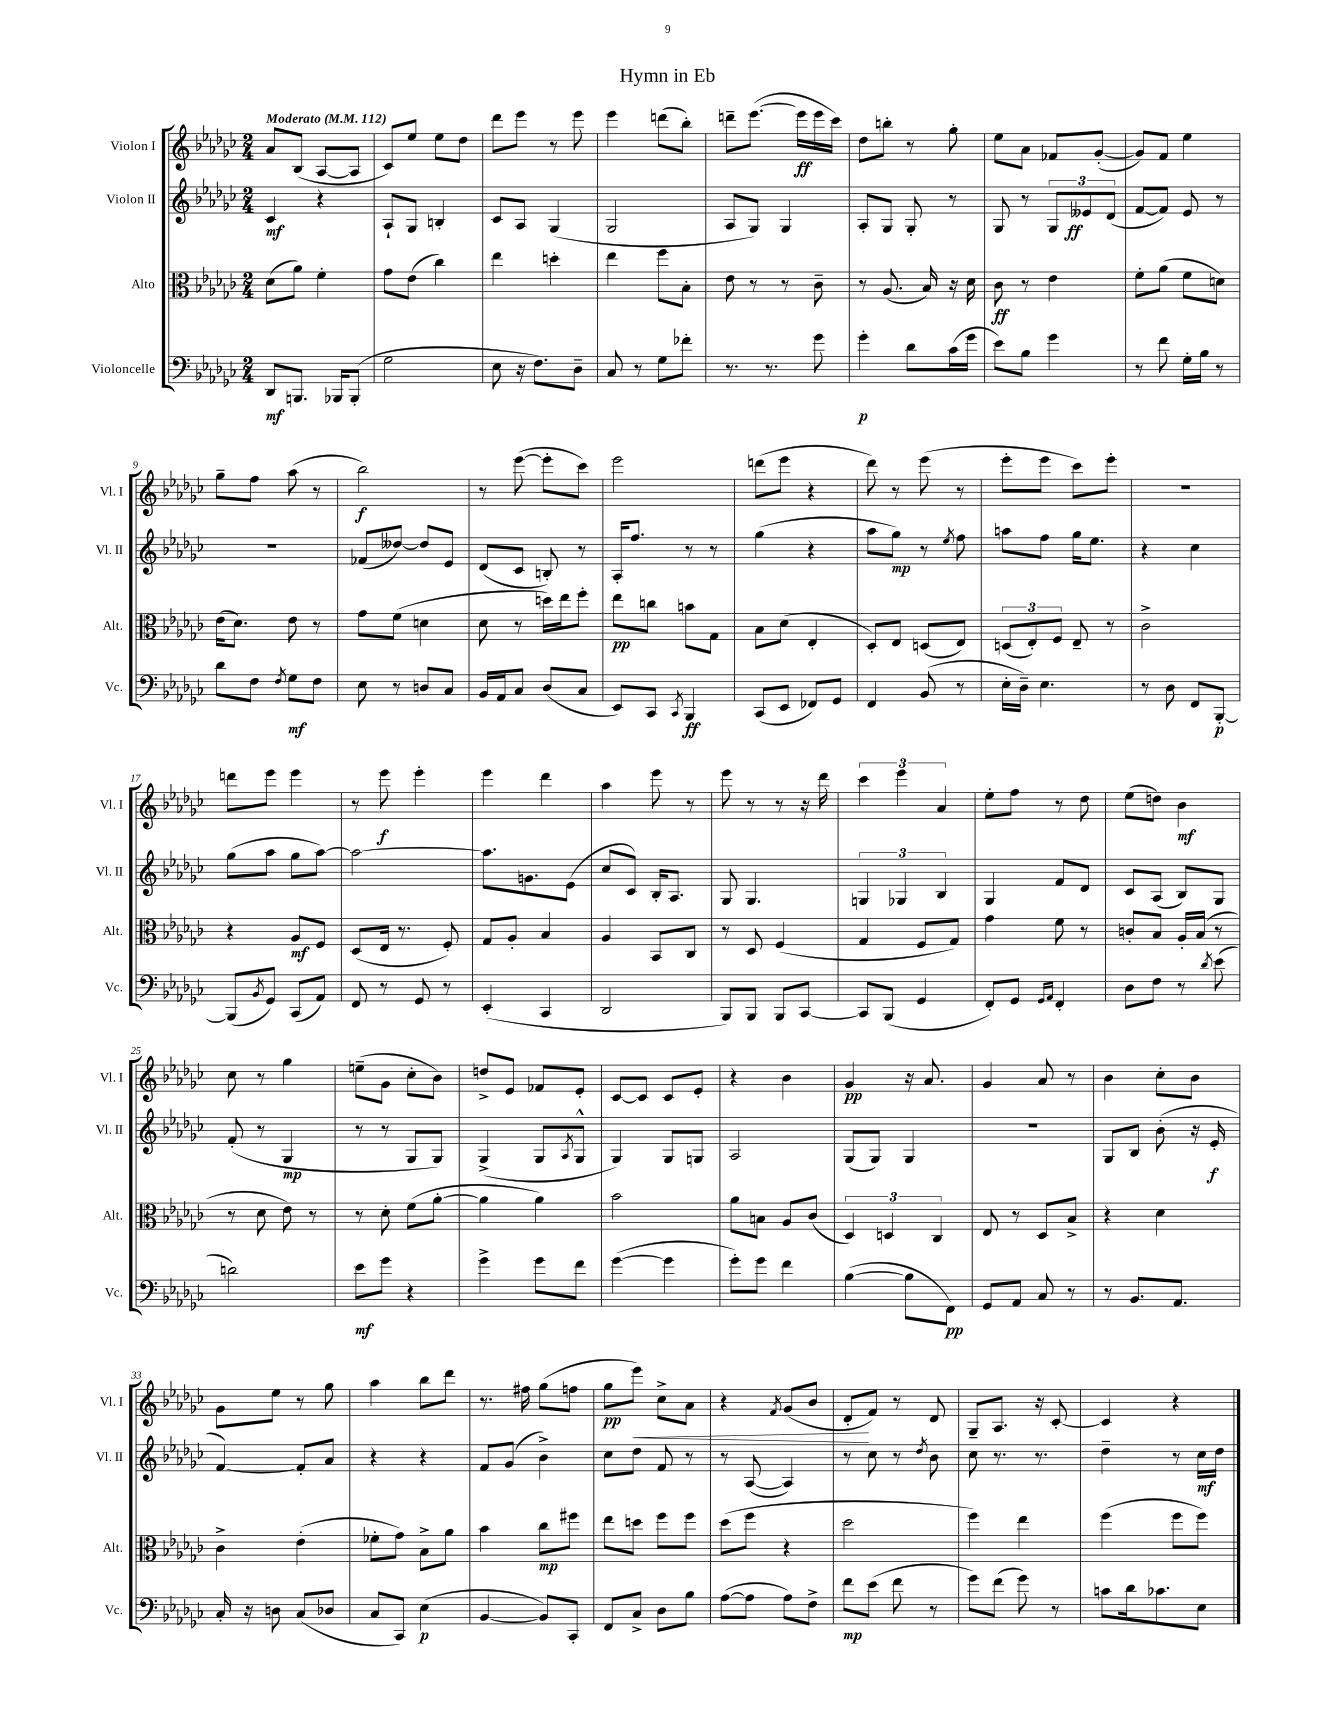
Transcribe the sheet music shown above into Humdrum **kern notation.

**kern	**dynam	**kern	**dynam	**kern	**dynam	**kern	**dynam
*part4	*part4	*part3	*part3	*part2	*part2	*part1	*part1
*staff4	*staff4	*staff3	*staff3	*staff2	*staff2	*staff1	*staff1
*I"Violoncelle	*	*I"Alto	*	*I"Violon II	*	*I"Violon I	*
*I'Vc.	*	*I'Alt.	*	*I'Vl. II	*	*I'Vl. I	*
*clefF4	*	*clefC3	*	*clefG2	*	*clefG2	*
*k[b-e-a-d-g-c-]	*	*k[b-e-a-d-g-c-]	*	*k[b-e-a-d-g-c-]	*	*k[b-e-a-d-g-c-]	*
*M2/4	*	*M2/4	*	*M2/4	*	*M2/4	*
*MM112	*	*MM112	*	*MM112	*	*MM112	*
=1	=1	=1	=1	=1	=1	=1	=1
!	!	!	!	!	!	!LO:TX:a:B:t=Moderato	!
8DD-/L	mf	(8d-\L	.	4c-/	mf	8a-/L	.
8.BBBn/J	.	8a-\J)	.	.	.	(8B-/J	.
.	.	4f'\	.	4r	.	[8A-/L	.
16BBB-X/KL	.	.	.	.	.	.	.
(8BBB-'/J	.	.	.	.	.	8A-/J]	.
=2	=2	=2	=2	=2	=2	=2	=2
2G-\	.	8g-\L	.	8A-`/L	.	8c-/L)	.
.	.	(8e-\J	.	8G-/J	.	8ee-/J	.
.	.	4cc-\)	.	4Bn'/	.	8ee-\L	.
.	.	.	.	.	.	8dd-\J	.
=3	=3	=3	=3	=3	=3	=3	=3
8E-\	.	4ee-\	.	8c-/L	.	8ddd-\L	.
16r	.	.	.	8A-/J	.	8eee-\J	.
8.F\L)	.	.	.	.	.	.	.
.	.	4ddn'\	.	(4G-/	.	8r	.
8D-~\J	.	.	.	.	.	8eee-\	.
=4	=4	=4	=4	=4	=4	=4	=4
8C-/	.	4ee-\	.	2G-/	.	4eee-\	.
8r	.	.	.	.	.	.	.
8G-\L	.	8ff\L	.	.	.	(8dddn\L	.
8f-X'\J	.	8B-'\J	.	.	.	8bb-'\J)	.
=5	=5	=5	=5	=5	=5	=5	=5
8.r	.	8e-\	.	8A-/L	.	8dddn~\L	.
.	.	8r	.	8G-/J)	.	([8.eee-\J	.
8.r	.	.	.	.	.	.	.
.	.	8r	.	4G-/	.	.	.
.	.	.	.	.	.	16eee-\LL]	ff
8g-\	.	8c-~\	.	.	.	16eee-\	.
.	.	.	.	.	.	16ccc-\JJ)	.
=6	=6	=6	=6	=6	=6	=6	=6
4g-'\	p	8r	.	8A-'/L	.	8dd-\L	.
.	.	(8.A-/	.	8G-/J	.	8bbn'\J	.
8d-\L	.	.	.	8G-'/	.	8r	.
.	.	16B-/)	.	.	.	.	.
(16c-\L	.	16r	.	8r	.	8gg-'\	.
16g-\JJ	.	16d-\	.	.	.	.	.
=7	=7	=7	=7	=7	=7	=7	=7
8e-\L)	.	8c-\	ff	8G-/	.	8ee-\L	.
8B-\J	.	8r	.	8r	.	8a-\J	.
4g-\	.	4e-\	.	12G-/L	.	8f-X/L	.
.	.	.	.	12e--X/	ff	.	.
.	.	.	.	.	.	([8g-'/J	.
.	.	.	.	(12d-/J	.	.	.
=8	=8	=8	=8	=8	=8	=8	=8
8r	.	8f'\L	.	[8f/L	.	8g-/L])	.
8f\	.	(8a-\J	.	8f/J])	.	8f/J	.
16G-'\LL	.	8f\L	.	8e-/	.	4ee-\	.
16B-\JJ	.	.	.	.	.	.	.
8r	.	8dn\J)	.	8r	.	.	.
!!LO:LB:g=z
=9	=9	=9	=9	=9	=9	=9	=9
8d-\L	.	(16e-\KL	.	2r	.	8gg-~\L	.
.	.	8.d-\J)	.	.	.	.	.
8F\J	.	.	.	.	.	8ff\J	.
8qF/	.	.	.	.	.	.	.
8G-\L	mf	8e-\	.	.	.	(8aa-\	.
8F\J	.	8r	.	.	.	8r	.
=10	=10	=10	=10	=10	=10	=10	=10
8E-\	.	8g-\L	.	(8f-X/L	.	2bb-\)	f
8r	.	(8f\J	.	[8dd--X/J)	.	.	.
8Dn/L	.	4dn\	.	8dd--/L]	.	.	.
8C-/J	.	.	.	8e-/J	.	.	.
=11	=11	=11	=11	=11	=11	=11	=11
16BB-/LL	.	8d-\	.	(8d-/L	.	8r	.
16AA-/J	.	.	.	.	.	.	.
8C-/J	.	8r	.	8c-/J	.	([8eee-\	.
(8D-/L	.	16ddn\LL)	.	8Bn'/)	.	8eee-'\L]	.
.	.	16ee-\J	.	.	.	.	.
8C-/J	.	8ff'\J	.	8r	.	8ccc-\J)	.
=12	=12	=12	=12	=12	=12	=12	=12
8EE-/L)	.	8ee-\L	pp	16A-'/KL	.	2eee-\	.
.	.	.	.	8.ff/J	.	.	.
8CC-/J	.	8ccn\J	.	.	.	.	.
8qCC-/	.	.	.	.	.	.	.
4BBB-/	ff	8bn\L	.	8r	.	.	.
.	.	8G-\J	.	8r	.	.	.
=13	=13	=13	=13	=13	=13	=13	=13
(8CC-/L	.	8B-\L	.	(4gg-\	.	(8dddn\L	.
8EE-/J	.	(8d-\J	.	.	.	8eee-\J	.
8FF-X/L)	.	4E-'/	.	4r	.	4r	.
8GG-/J	.	.	.	.	.	.	.
=14	=14	=14	=14	=14	=14	=14	=14
4FF/	.	8D-'/L)	.	8aa-\L	.	8ddd-\)	.
.	.	8E-/J	.	8gg-\J)	mp	8r	.
(8BB-/	.	(8Dn/L	.	8r	.	(8eee-\	.
.	.	.	.	8qee-/	.	.	.
8r	.	8E-/J)	.	8ff\	.	8r	.
=15	=15	=15	=15	=15	=15	=15	=15
16E-'\LL	.	(12Dn/L	.	8aan\L	.	8eee-'\L	.
16D-~\JJ)	.	.	.	.	.	.	.
.	.	12E-'/)	.	.	.	.	.
4.E-\	.	.	.	8ff\J	.	8eee-\J	.
.	.	12F/J	.	.	.	.	.
.	.	8E-~/	.	16gg-\KL	.	8ccc-\L)	.
.	.	.	.	8.ee-\J	.	.	.
.	.	8r	.	.	.	8eee-'\J	.
=16	=16	=16	=16	=16	=16	=16	=16
8r	.	2c-^\	.	4r	.	2r	.
8D-\	.	.	.	.	.	.	.
8FF/L	.	.	.	4cc-\	.	.	.
[8BBB-'/J	p	.	.	.	.	.	.
!!LO:LB:g=z
=17	=17	=17	=17	=17	=17	=17	=17
(8BBB-/L]	.	4r	.	(8gg-\L	.	8dddn\L	.
8qBB-/	.	.	.	.	.	.	.
8GG-/J)	.	.	.	8aa-\J	.	8eee-\J	.
(8CC-/L	.	8A-/L	mf	8gg-\L	.	4eee-\	.
8AA-/J)	.	8F/J	.	[8aa-\J)	.	.	.
=18	=18	=18	=18	=18	=18	=18	=18
8FF/	.	(8D-/L	.	2aa-\_	.	8r	.
8r	.	16E-/Jk	.	.	.	8eee-\	f
.	.	8.r	.	.	.	.	.
8GG-/	.	.	.	.	.	4eee-'\	.
8r	.	8F'/)	.	.	.	.	.
=19	=19	=19	=19	=19	=19	=19	=19
(4EE-'/	.	8G-/L	.	8.aa-\L]	.	4eee-\	.
.	.	8A-'/J	.	.	.	.	.
.	.	.	.	8.gn\	.	.	.
4CC-/	.	4B-/	.	.	.	4ddd-\	.
.	.	.	.	(8e-\J	.	.	.
=20	=20	=20	=20	=20	=20	=20	=20
2DD-/	.	4A-/	.	8cc-/L	.	4aa-\	.
.	.	.	.	8c-/J)	.	.	.
.	.	8BB-/L	.	16B-'/KL	.	8eee-\	.
.	.	.	.	8.A-/J	.	.	.
.	.	8C-/J	.	.	.	8r	.
=21	=21	=21	=21	=21	=21	=21	=21
8BBB-/L)	.	8r	.	8G-/	.	8eee-\	.
8BBB-/J	.	8D-/	.	4.G-/	.	8r	.
8BBB-/L	.	(4F/	.	.	.	8r	.
[8CC-/J	.	.	.	.	.	16r	.
.	.	.	.	.	.	16ddd-\	.
=22	=22	=22	=22	=22	=22	=22	=22
8CC-/L]	.	4G-/	.	6Gn/	.	6ccc-\	.
(8BBB-/J	.	.	.	.	.	.	.
.	.	.	.	6G-X/	.	6eee-\	.
4GG-/	.	8F/L	.	.	.	.	.
.	.	.	.	6B-/	.	6a-/	.
.	.	8G-/J)	.	.	.	.	.
=23	=23	=23	=23	=23	=23	=23	=23
8FF'/L)	.	4g-\	.	4G-/	.	8ee-'\L	.
8GG-/J	.	.	.	.	.	8ff\J	.
16qqGG-/LL	.	.	.	.	.	.	.
16qqAA-/JJ	.	.	.	.	.	.	.
4FF'/	.	8f\	.	8f/L	.	8r	.
.	.	8r	.	8d-/J	.	8dd-\	.
=24	=24	=24	=24	=24	=24	=24	=24
8D-\L	.	8cn'/L	.	8c-/L	.	(8ee-\L	.
8F\J	.	8B-/J	.	(8A-/J	.	8ddn\J)	.
8r	.	16A-'/LL	.	8B-/L)	.	4b-\	mf
.	.	(16B-/JJ	.	.	.	.	.
8qd-/	.	.	.	.	.	.	.
(8e-\	.	8r	.	8G-/J	.	.	.
!!LO:LB:g=z
=25	=25	=25	=25	=25	=25	=25	=25
2dn\)	.	8r	.	(8f'/	.	8cc-\	.
.	.	8d-\	.	8r	.	8r	.
.	.	8e-\)	.	4G-/	mp	4gg-\	.
.	.	8r	.	.	.	.	.
=26	=26	=26	=26	=26	=26	=26	=26
8e-\L	mf	8r	.	8r	.	(8een~\L	.
8g-\J	.	8d-'\	.	8r	.	8g-\J	.
4r	.	(8f\L	.	8G-/L	.	8cc-'\L	.
.	.	[8a-'\J	.	8G-/J)	.	8b-\J)	.
=27	=27	=27	=27	=27	=27	=27	=27
4g-^\	.	4a-\]	.	(4G-^/	.	8ddn^/L	.
.	.	.	.	.	.	8e-/J	.
8g-\L	.	4a-\)	.	8G-/L	.	8f-X/L	.
.	.	.	.	8qA-/	.	.	.
8f\J	.	.	.	8G-^^/J	.	8e-'/J	.
=28	=28	=28	=28	=28	=28	=28	=28
([4g-\	.	2b-\	.	4G-/)	.	[8c-/L	.
.	.	.	.	.	.	8c-/J]	.
4g-\]	.	.	.	8G-/L	.	8c-/L	.
.	.	.	.	8Gn/J	.	8e-'/J	.
=29	=29	=29	=29	=29	=29	=29	=29
8g-'\L)	.	8a-\L	.	2A-/	.	4r	.
8g-\J	.	8Bn\J	.	.	.	.	.
4f\	.	8A-/L	.	.	.	4b-\	.
.	.	(8c-/J	.	.	.	.	.
=30	=30	=30	=30	=30	=30	=30	=30
([4B-\	.	6D-/)	.	(8G-/L	.	4g-/	pp
.	.	.	.	8G-/J)	.	.	.
.	.	6Dn/	.	.	.	.	.
8B-\L]	.	.	.	4G-/	.	16r	.
.	.	.	.	.	.	8.a-/	.
.	.	6C-/	.	.	.	.	.
8FF\J)	pp	.	.	.	.	.	.
=31	=31	=31	=31	=31	=31	=31	=31
8GG-/L	.	8E-/	.	2r	.	4g-/	.
8AA-/J	.	8r	.	.	.	.	.
8C-/	.	8D-/L	.	.	.	8a-/	.
8r	.	8B-^/J	.	.	.	8r	.
=32	=32	=32	=32	=32	=32	=32	=32
8r	.	4r	.	8G-/L	.	4b-\	.
8.BB-/L	.	.	.	8B-/J	.	.	.
.	.	4d-\	.	(8b-'\	.	8cc-'\L	.
8.AA-/J	.	.	.	.	.	.	.
.	.	.	.	16r	.	8b-\J	.
.	.	.	.	16e-'/	f	.	.
!!LO:LB:g=z
=33	=33	=33	=33	=33	=33	=33	=33
16C-'/	.	4c-^\	.	[4f/)	.	8g-\L	.
16r	.	.	.	.	.	.	.
8Dn\	.	.	.	.	.	8ee-\J	.
(8C-/L	.	(4e-'\	.	8f'/L]	.	8r	.
8D-X/J	.	.	.	8a-/J	.	8gg-\	.
=34	=34	=34	=34	=34	=34	=34	=34
8C-/L	.	8f-X'\L	.	4r	.	4aa-\	.
8CC-/J)	.	8g-\J)	.	.	.	.	.
(4E-\	p	8B-^\L	.	4r	.	8bb-\L	.
.	.	8a-\J	.	.	.	8ddd-\J	.
=35	=35	=35	=35	=35	=35	=35	=35
[4BB-/	.	4b-\	.	8f/L	.	8.r	.
.	.	.	.	(8g-/J	.	.	.
.	.	.	.	.	.	16ff#X\	.
8BB-/L])	.	8cc-\L	mp	4b-^\)	.	(8gg-\L	.
8CC-'/J	.	8ff#X\J	.	.	.	8ffn\J	.
=36	=36	=36	=36	=36	=36	=36	=36
8FF/L	.	8ee-\L	.	8cc-\L	.	8gg-\L	pp
!	!	!	!	!	!	!	!LO:HP:b
8C-^/J	.	8ddn\J	.	8dd-\J	.	8eee-\J)	<
8D-\L	.	8ff\L	.	8f/	.	8cc-^\L	.
8B-\J	.	8ff\J	.	8r	.	8a-\J	.
=37	=37	=37	=37	=37	=37	=37	=37
([8A-\L	.	(8dd-\L	.	8r	.	4r	.
8A-\J]	.	8ff\J	.	([8A-/	.	.	.
.	.	.	.	.	.	8qf/	.
8A-\L)	.	4r	.	4A-/])	.	(8g-/L	.
8F^\J	.	.	.	.	.	8b-/J	.
=38	=38	=38	=38	=38	=38	=38	=38
8f\L	mp	2dd-\	.	8r	.	8d-'/L	.
(8e-\J	.	.	.	8cc-\	.	8f/J)	[
8f\	.	.	.	8r	.	8r	.
.	.	.	.	8qdd-/	.	.	.
8r	.	.	.	8b-\	.	8d-/	.
=39	=39	=39	=39	=39	=39	=39	=39
8g-\L)	.	4ff\)	.	8cc-\	.	8G-~/L	.
(8f\J	.	.	.	8.r	.	8.A-/J	.
8g-\)	.	4ee-\	.	.	.	.	.
.	.	.	.	8.r	.	16r	.
8r	.	.	.	.	.	[8c-'/	.
=40	=40	=40	=40	=40	=40	=40	=40
8cn\L	.	(4ff\	.	4dd-~\	.	4c-/]	.
16d-\k	.	.	.	.	.	.	.
8.c-X\	.	.	.	.	.	.	.
.	.	8ff\L	.	8r	.	4r	.
8E-\J	.	8ff\J)	.	16cc-\LL	mf	.	.
.	.	.	.	16dd-\JJ	.	.	.
==	==	==	==	==	==	==	==
*-	*-	*-	*-	*-	*-	*-	*-
